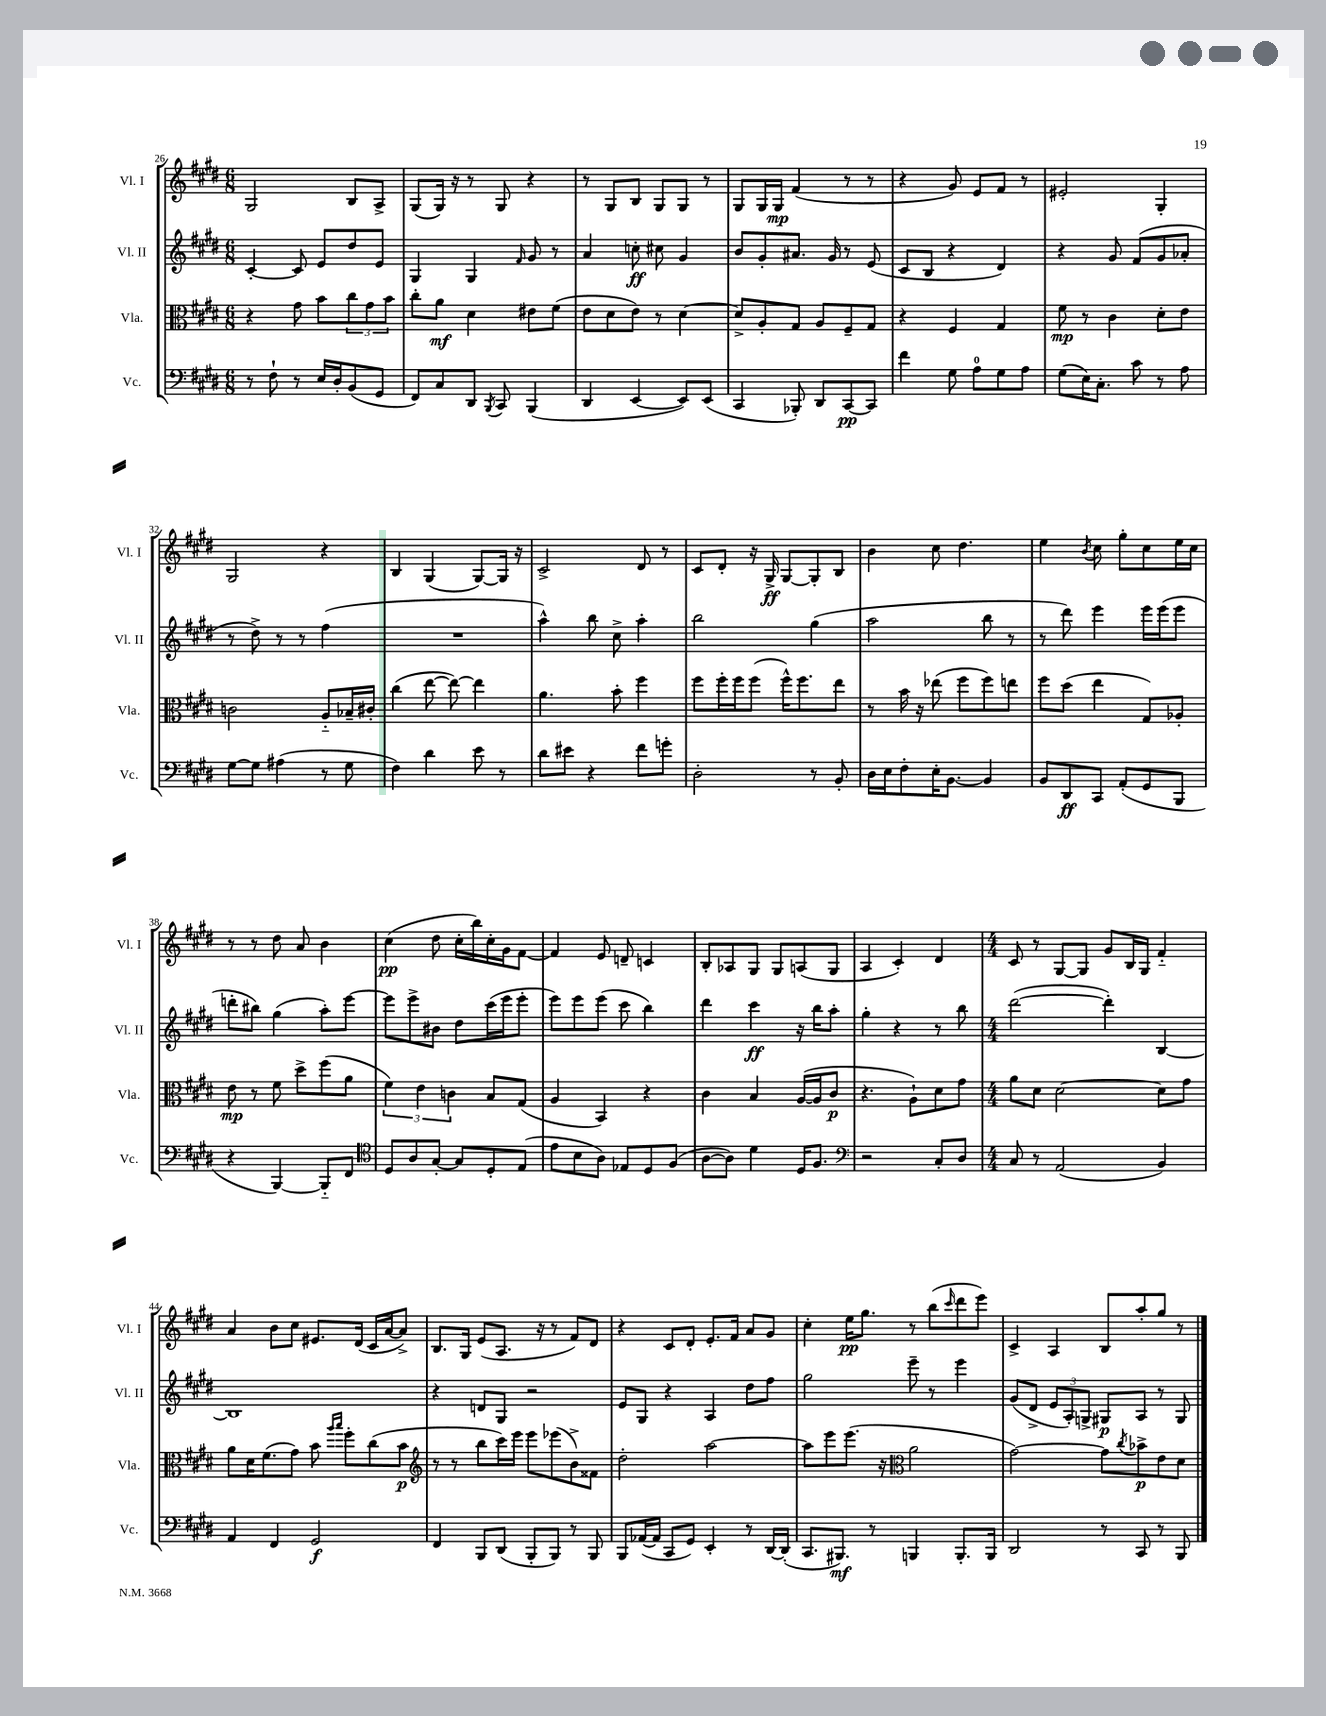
<<
\new StaffGroup <<
\new Staff = "s0" \with { instrumentName = "Vl. I" shortInstrumentName = "Vl. I" } {
    \clef treble \key e \major \numericTimeSignature \time 6/8
    gis2 b8 a8-> |
    gis8( gis16) r16 r8 gis8 r4 |
    r8 gis8 b8 gis8 gis8 r8 |
    gis8 gis16 gis16\mp fis'4( r8 r8 |
    r4 gis'8) e'8 fis'8 r8 |
    eis'2-. gis4-. |
    gis2 r4 |
    b4 gis4( gis8~) gis16 r16 |
    cis'2-> dis'8 r8 |
    cis'8 dis'8-. r16 gis16->\ff gis8~ gis8-. b8 |
    b'4 cis''8 dis''4. |
    e''4 \acciaccatura { b'8 } cis''8 gis''8-. cis''8 e''16 cis''16 |
    r8 r8 dis''8 a'8 b'4 |
    cis''4\pp( dis''8 cis''16-. b''16) cis''16-. gis'16 fis'8~ |
    fis'4 e'8 d'8-- c'4 |
    b8-. aes8 gis8 gis8 a8( gis8 |
    a4 cis'4-.) dis'4 |
    \numericTimeSignature \time 4/4 cis'8 r8 gis8~ gis8 gis'8 b16 gis16 fis'4-_ |
    a'4 b'8 cis''8 eis'8. dis'16( cis'16 a'16~ a'8->) |
    b8. gis16 e'8( a8. r16 r8 fis'8) dis'8 |
    r4 cis'8 dis'8-. e'8.-. fis'16 a'8 gis'8 |
    cis''4-. e''16\pp gis''8. r8 b''8( \grace { cis'''16 } dis'''8 e'''8) |
    cis'4-> a4 b8 a''8-. gis''8 r8 \bar "|." |
}
\new Staff = "s1" \with { instrumentName = "Vl. II" shortInstrumentName = "Vl. II" } {
    \clef treble \key e \major \numericTimeSignature \time 6/8
    cis'4~-. cis'8 e'8 dis''8 e'8 |
    gis4 gis4 \grace { fis'16 } gis'8 r8 |
    a'4 c''8-.\ff cis''8 gis'4 |
    b'8 gis'8-. ais'8. gis'16 r8 e'8( |
    cis'8 b8 r4 dis'4) |
    r4 gis'8 fis'8( gis'8 aes'8-. |
    r8 dis''8->) r8 r8 fis''4( |
    R2. |
    a''4-^) b''8 cis''8-> a''4-. |
    b''2 gis''4( |
    a''2 b''8 r8 |
    r8 dis'''8) e'''4 e'''16 e'''16( e'''8 |
    d'''8-. bis''8) gis''4( a''8-.) e'''8~ |
    e'''8 e'''8-> bis'8 dis''8 cis'''16( e'''16 e'''8-. |
    e'''8) e'''8 e'''8( cis'''8 b''4) |
    dis'''4 cis'''4\ff r16 b''16 a''8-. |
    gis''4-. r4 r8 b''8 |
    \numericTimeSignature \time 4/4 dis'''2~( dis'''4-.) b4~ |
    b1 |
    r4 d'8 gis8 r2 |
    e'8 gis8 r4 a4 dis''8 fis''8 |
    gis''2 e'''8-- r8 e'''4 |
    gis'8( dis'8-> \tuplet 3/2 { e'8 a8-.) g8-> } gis8\p a8 r8 gis8 \bar "|." |
}
\new Staff = "s2" \with { instrumentName = "Vla." shortInstrumentName = "Vla." } {
    \clef alto \key e \major \numericTimeSignature \time 6/8
    r4 gis'8 b'8 \tuplet 3/2 { cis''8 gis'8 b'8 } |
    cis''8-. a'8\mf dis'4 eis'8 fis'8( |
    e'8 dis'8 e'8) r8 dis'4~ |
    dis'8-> a8-. gis8 a8 fis8-- gis8 |
    r4 fis4 gis4 |
    fis'8\mp r8 cis'4 dis'8-. e'8 |
    c'2 a8-_ bes16-- cis'16-. |
    cis''4( e''8~ e''8~) e''4 |
    a'4. b'8-. fis''4 |
    fis''8 fis''16-. fis''16 fis''8( fis''16-^) fis''8. e''8 |
    r8 b'16 r16 ees''8( fis''8 fis''8) e''8 |
    fis''8 dis''8( e''4 gis8) aes8-. |
    e'8\mp r8 fis'8 dis''8-> fis''8( a'8 |
    \tuplet 3/2 { fis'4) e'4 c'4 } b8 gis8( |
    a4 b,4) r4 |
    cis'4 b4 a16~( a16 cis'8\p |
    r4. a8-!) dis'8 gis'8 |
    \numericTimeSignature \time 4/4 a'8 dis'8 dis'2~ dis'8 gis'8 |
    a'8 dis'16 fis'8.( gis'8) b'8 \grace { a''16 b''16 } fis''8-. cis''8( b'8\p |
    \clef treble r8 r8 b''8 cis'''16) e'''16 e'''8 ees'''8( b'8->) fisis'8 |
    dis''2-. a''2~ |
    a''8 e'''8 e'''8.( r16 \clef alto a'2 |
    gis'2~) gis'8 \acciaccatura { cis''8 } bes'8->\p e'8 dis'8 \bar "|." |
}
\new Staff = "s3" \with { instrumentName = "Vc." shortInstrumentName = "Vc." } {
    \clef bass \key e \major \numericTimeSignature \time 6/8
    r8 fis8-! r8 e16 dis16-. b,8( gis,8 |
    fis,8) cis8 dis,8 \acciaccatura { b,,8 } cis,8 b,,4( |
    dis,4 e,4~ e,8) e,8( |
    cis,4 bes,,8-.) dis,8 cis,8~\pp cis,8 |
    fis'4 gis8 a8-0 gis8 a8 |
    gis8( e16) cis8.-. cis'8 r8 a8 |
    gis8~ gis8 ais4( r8 gis8 |
    fis4) dis'4 e'8 r8 |
    dis'8 eis'8 r4 fis'8 g'8-. |
    dis2-. r8 b,8-. |
    dis16 e16 fis8-. e16-. b,8.~ b,4 |
    b,8 dis,8\ff cis,8 a,8-.( gis,8 b,,8 |
    r4 b,,4~) b,,8-_ fis,8 |
    \clef tenor dis8 a8 gis8~-. gis8 dis8-. e8( |
    e'8 b8 a8) ees8 dis8 fis8( |
    a8~ a8) dis'4 dis16 fis8. |
    \clef bass r2 cis8-. dis8 |
    \numericTimeSignature \time 4/4 cis8 r8 a,2( b,4) |
    a,4 fis,4 gis,2\f |
    fis,4 b,,8 dis,8( b,,8-. b,,8) r8 b,,8 |
    b,,8 aes,16~( aes,16 cis,8 gis,8) e,4-. r8 dis,16~ dis,16-.( |
    cis,8. bis,,8.\mf) r8 b,,4 b,,8.-. b,,16 |
    dis,2 r8 cis,8 r8 b,,8 \bar "|." |
}
>>
>>
\layout { \context { \Score currentBarNumber = #26 } }
